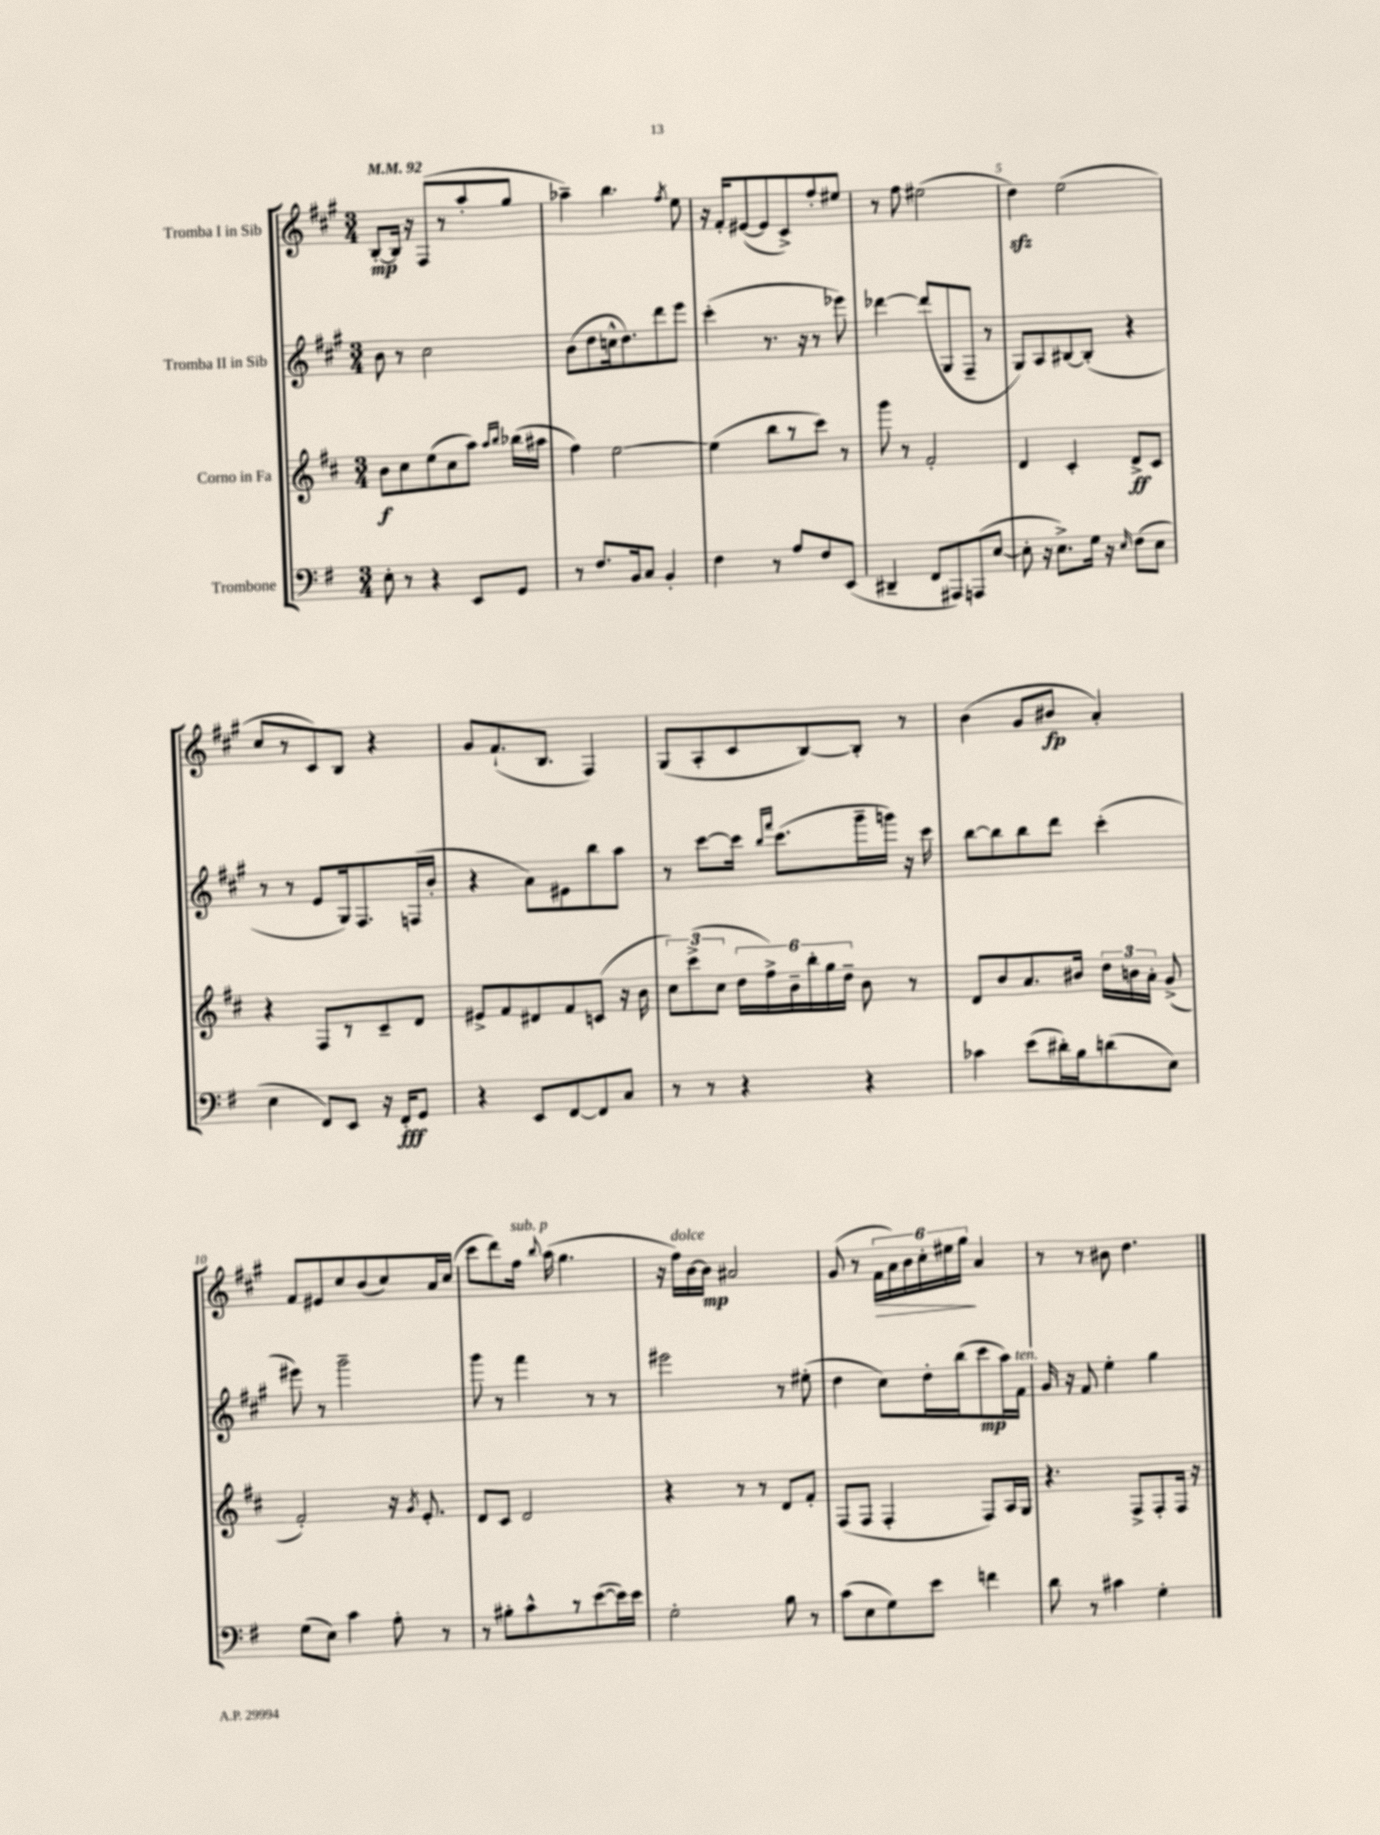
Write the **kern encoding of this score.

**kern	**kern	**kern	**kern
*staff4	*staff3	*staff2	*staff1
*clefF4	*clefG2	*clefG2	*clefG2
*k[f#]	*k[f#c#]	*k[f#c#g#]	*k[f#c#g#]
*M3/4	*M3/4	*M3/4	*M3/4
*MM92	*MM92	*MM92	*MM92
8E'	8b	8b	[8B'
8r	8cc#	8r	16B]
.	.	.	16r
4r	(8ee	2cc#	(8F#
.	8cc#	.	8r
8EE	8aa)	.	8aa'
.	16qqaa	.	.
.	16qqbb	.	.
8GG	(16bb-	.	8gg#
.	16aa#	.	.
=	=	=	=
8r	4ff#)	(8b	4aa-~)
8.F#	.	8dd	.
.	[2ee	16cc^^	4.bb
16BB	.	8.dd)	.
8C	.	.	.
4BB'	.	8ddd	.
.	.	.	8qff#
.	.	8eee	8ee
=	=	=	=
4F#	(4ee]	(4ccc#'	16r
.	.	.	16f#'
.	.	.	([8e#
8r	8bb	8.r	8e#]
8A	8r	.	8c#^)
.	.	16r	.
8F#	8ccc#)	8r	8ff#'
(8EE	8r	8eee-)	8ee#
=	=	=	=
4DD#~	8ggg	[4ddd-	8r
.	8r	.	8ff#
8FF#	2f#'	(8ddd-]	(2ee#
8AAA#)	.	8G#	.
(8AAA	.	8F#~	.
[8E	.	8r	.
=	=	=	=
8E']	4d	8G#)	4dd)
16r	.	8A	.
8.E^)	.	.	.
.	4c#'	[8B#	(2ee
16G	.	(8B#']	.
16r	.	.	.
16qqE	.	.	.
(8F#	8d^	4r	.
8E	8c#	.	.
=	=	=	=
4E	4r	8r	8cc#
.	.	8r	8r
8FF#)	8F#	8e	8c#)
8EE	8r	16G#)	8B
.	.	8.F#	.
16r	8c#~	.	4r
16FF#'	.	.	.
8GG	8d	(16F	.
.	.	16b'	.
=	=	=	=
4r	8e#^	4r	8g#
.	8f#	.	(8.f#`
8EE	8d#	8a)	.
.	.	.	8.B
[8FF#	8f#	8e#	.
8FF#]	(8c	8bb	4F#)
8C	16r	8aa	.
.	16b	.	.
=	=	=	=
8r	12cc#)	8r	(8G#
.	(12ccc#^	.	.
8r	.	[8ccc#	8A'
.	12cc#	.	.
4r	24dd	16ccc#]	8c#
.	24ff#^)	.	.
.	.	16qqbb	.
.	.	16qqfff#	.
.	.	(8.ccc#	.
.	24b~	.	.
.	24bb'	.	[8B)
.	24gg	.	.
.	24dd~	.	.
4r	8b	16ggg#~	8B']
.	.	16ggg)	.
.	8r	16r	8r
.	.	16ccc#	.
=	=	=	=
4c-	8d	[8bb	(4b
.	8b	8bb]	.
(8e	8.a	8bb	8g#
16d#')	.	8ddd	8b#
16B	16b#	.	.
(8d	24dd	(4ccc#'	4a')
.	24b	.	.
.	24a'	.	.
8E)	(8g^	.	.
=	=	=	=
(8G	2f#')	8eee#)	8f#
8E)	.	8r	8e#
4c	.	2ggg#~	8cc#
.	.	.	(8b
8A'	16r	.	8cc#)
.	8qg	.	.
.	8.e'	.	.
8r	.	.	16a
.	.	.	(16cc#
=	=	=	=
8r	8d	8ggg#	8ccc#
8B#'	8c#	8r	8ddd)
8c^^	2d	4fff#	16ff#
.	.	.	8qqbb
.	.	.	(16aa
8r	.	.	4.gg#
([8e	.	8r	.
16e])	.	8r	.
16e	.	.	.
=	=	=	=
2G'	4r	2eee#	16r
.	.	.	16ff#)
.	.	.	[16b
.	.	.	16b]
.	8r	.	2a#
.	8r	.	.
8B	8d	8r	.
8r	8f#'	(8ee#'	.
=	=	=	=
(8c	(8F#	4dd	(8g#
8E	8F#	.	8r
8G)	4F#'	8cc#)	24f#
.	.	.	24a)
.	.	.	24b
8e	.	16dd'	24cc#'
.	.	.	24ee#
.	.	(16bb	.
.	.	.	24gg#
4f	8F#)	8ccc#	4a
.	16A	16aa)	.
.	16G	16f#	.
=	=	=	=
8d	4.r	16g#	8r
.	.	16r	.
8r	.	8f#	8r
4c#	.	4ee'	8b#
.	8F#^	.	4.dd
4G'	8F#'	4gg#	.
.	16F#	.	.
.	16r	.	.
==	==	==	==
*-	*-	*-	*-
